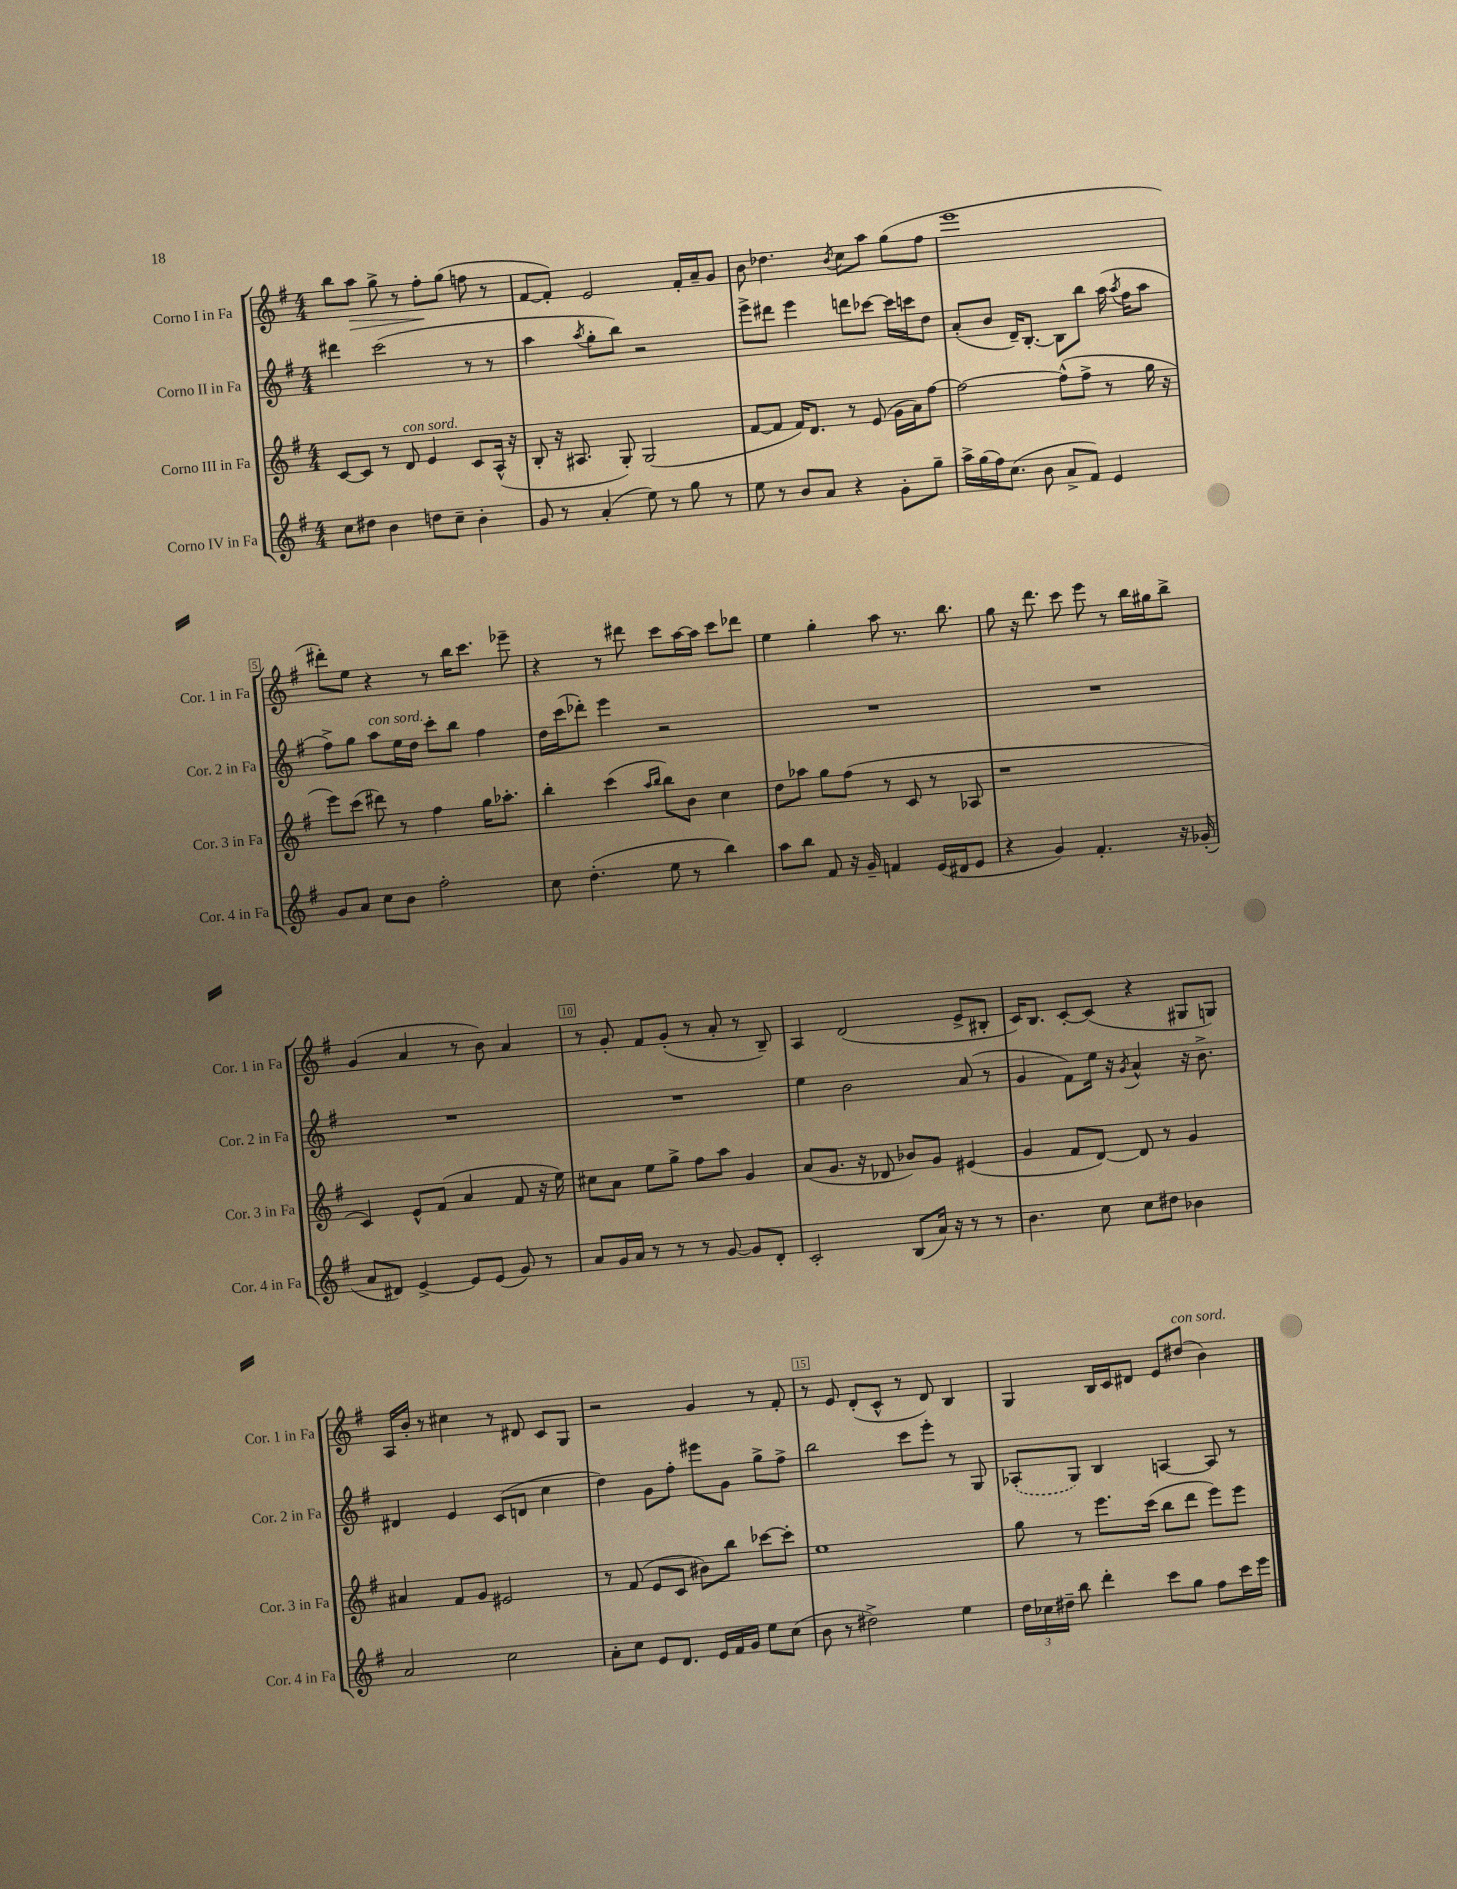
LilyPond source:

<<
\new StaffGroup <<
\new Staff = "s0" \with { instrumentName = "Corno I in Fa" shortInstrumentName = "Cor. 1 in Fa" } {
    \clef treble \key g \major \numericTimeSignature \time 4/4
    \autoBeamOff b''8[ a''8]\> g''8-> r8 fis''8[-.\! g''8]( f''8 r8 |
    fis'8[~ fis'8]-.) e'2 fis'16[-. a'16-- g'8] |
    b'8 des''4. \acciaccatura { b'8 } c''8[ a''8] g''8[( fis''8] |
    e'''1 |
    dis'''8[-.) e''8] r4 r8 b''16[ c'''8.] ees'''8-- |
    r4 r8 dis'''8 c'''8[ a''16~ a''16] c'''8[ des'''8] |
    e''4 g''4-. a''8 r8. b''8. |
    g''8 r16 d'''8. c'''8 e'''8 r8 b''16[ gis''16 b''8]-> |
    g'4( a'4 r8 b'8) a'4 |
    r8 g'8-. fis'8[ g'8]-.( r8 a'8-. r8 b8--) |
    a4 d'2( e'8[-> bis8]-. |
    c'16[) b8.] c'8[~-. c'8]( r4 gis8[ g8]) |
    a16[ b'16]-. r8 cis''4 r8 dis'8 c'8[ g8] |
    r2 g'4 r8 fis'8-. |
    r8 e'8 d'8[-.( c'8]-^ r8 d'8) b4 |
    g4 b16[ c'16 dis'8] e'8[ dis''8]^\markup { \italic "con sord." }( b'4) \bar "|." |
}
\new Staff = "s1" \with { instrumentName = "Corno II in Fa" shortInstrumentName = "Cor. 2 in Fa" } {
    \clef treble \key g \major \numericTimeSignature \time 4/4
    \autoBeamOff dis'''4 c'''2( r8 r8 |
    a''4 \acciaccatura { a''8 } g''8[-. b''8]) r2 |
    e'''8[-> dis'''8] e'''4 d'''8[ ces'''8]~ ces'''16[ c'''16 d''8] |
    a'8[-.( b'8] d'16[--) b8.]~-. b8[ b''8] a''16( \acciaccatura { a''8 } fis''16[ a''8] |
    fis''8[->) g''8] a''8[^\markup { \italic "con sord." } e''16 d''16] c'''8[-. b''8] fis''4 |
    d''16[ c'''16( des'''8]-.) e'''4 r2 |
    R1 |
    R1 |
    R1 |
    R1 |
    e''4 b'2 a'8( r8 |
    g'4 fis'8[) e''16] r16 \acciaccatura { g'8 } a'4-^ r16 b'8.-> |
    dis'4 e'4 c'8[( d'8] c''4 |
    d''4) g'8[ fis''8]-. eis'''8[ g'8] g''8[-> fis''8]-> |
    b''2 c'''8[ e'''8]-. r8 g8 |
    \once \slurDashed aes8[-.( g8]) b4 a4~ a8 r8 \bar "|." |
}
\new Staff = "s2" \with { instrumentName = "Corno III in Fa" shortInstrumentName = "Cor. 3 in Fa" } {
    \clef treble \key g \major \numericTimeSignature \time 4/4
    \autoBeamOff c'8[~ c'8] r8 d'8^\markup { \italic "con sord." } e'4 c'8[ a16]-^( r16 |
    b8-. r16 ais8. g8-.) g2( |
    fis'8[~ fis'8] fis'16[) d'8.] r8 e'8( g'16[ a'16) fis''8]~ |
    fis''2~ fis''8[-^( fis''8]-> r8 g''16 r16 |
    e'''8[) c'''8]( dis'''8) r8 fis''4 g''16[ aes''8.]-. |
    b''4-. c'''4( \grace { a''16[ b''16] } b''8[) b'8] c''4 |
    d''8[ aes''8] g''8[ fis''8]( r8 c'8 r8 aes8 |
    r1 |
    c'4) e'8[-^ fis'8]( a'4 fis'8 r16 e''16) |
    cis''8[ a'8] e''8[ g''8]-> fis''8[ a''8] g'4 |
    a'8[( g'8.] r16 des'8 bes'8[) g'8] eis'4( |
    g'4 fis'8[ d'8]~) d'8 r8 g'4 |
    ais'4 fis'8[ g'8] eis'2 |
    r8 fis'8( e'8[ c'8] bis'8[) b''8] ces'''8[~ ces'''8]-. |
    e''1 |
    g''8 r8 e'''8.[ c'''16]( b''8[ d'''8] e'''8[) e'''8] \bar "|." |
}
\new Staff = "s3" \with { instrumentName = "Corno IV in Fa" shortInstrumentName = "Cor. 4 in Fa" } {
    \clef treble \key g \major \numericTimeSignature \time 4/4
    \autoBeamOff c''8[ dis''8] b'4 d''8[ c''8]-- b'4-. |
    g'8 r8 a'4-.( e''8) r8 g''8 r8 |
    e''8 r8 b'8[ a'8] r4 g'8[-. g''8]-- |
    a''16[-> g''16( fis''16) c''8.]( b'8 a'8[-> fis'8]) e'4 |
    g'8[ a'8] c''8[ b'8] fis''2-. |
    c''8 d''4.-.( e''8 r8 b''4) |
    a''8[ b''8] fis'8 r16 g'16-- f'4 e'16[( dis'16 e'8] |
    r4 g'4) fis'4.-. r16 ges'16-.( |
    a'8[ dis'8]) e'4~-> e'8[ e'8]( g'8) r8 |
    a'8[ g'16 a'16] r8 r8 r8 g'8~ g'8[ d'8]-. |
    c'2-. b8[( a'16]) r16 r8 r8 |
    b'4. c''8 c''8[ dis''8] bes'4 |
    a'2 c''2 |
    a'8[-. c''8] e'8[ d'8.] e'16[ fis'16 g'16] e''8[ c''8]( |
    b'8 r8 dis''2->) e''4 |
    \tuplet 3/2 { d''16[ ces''16 dis''16]-- } b''8 d'''4-. c'''8[ g''8] fis''8[ c'''16 e'''16] \bar "|." |
}
>>
>>
\layout { \context { \Score \override BarNumber.break-visibility = ##(#f #t #t) barNumberVisibility = #(every-nth-bar-number-visible 5) \override BarNumber.stencil = #(make-stencil-boxer 0.1 0.3 ly:text-interface::print) } }
